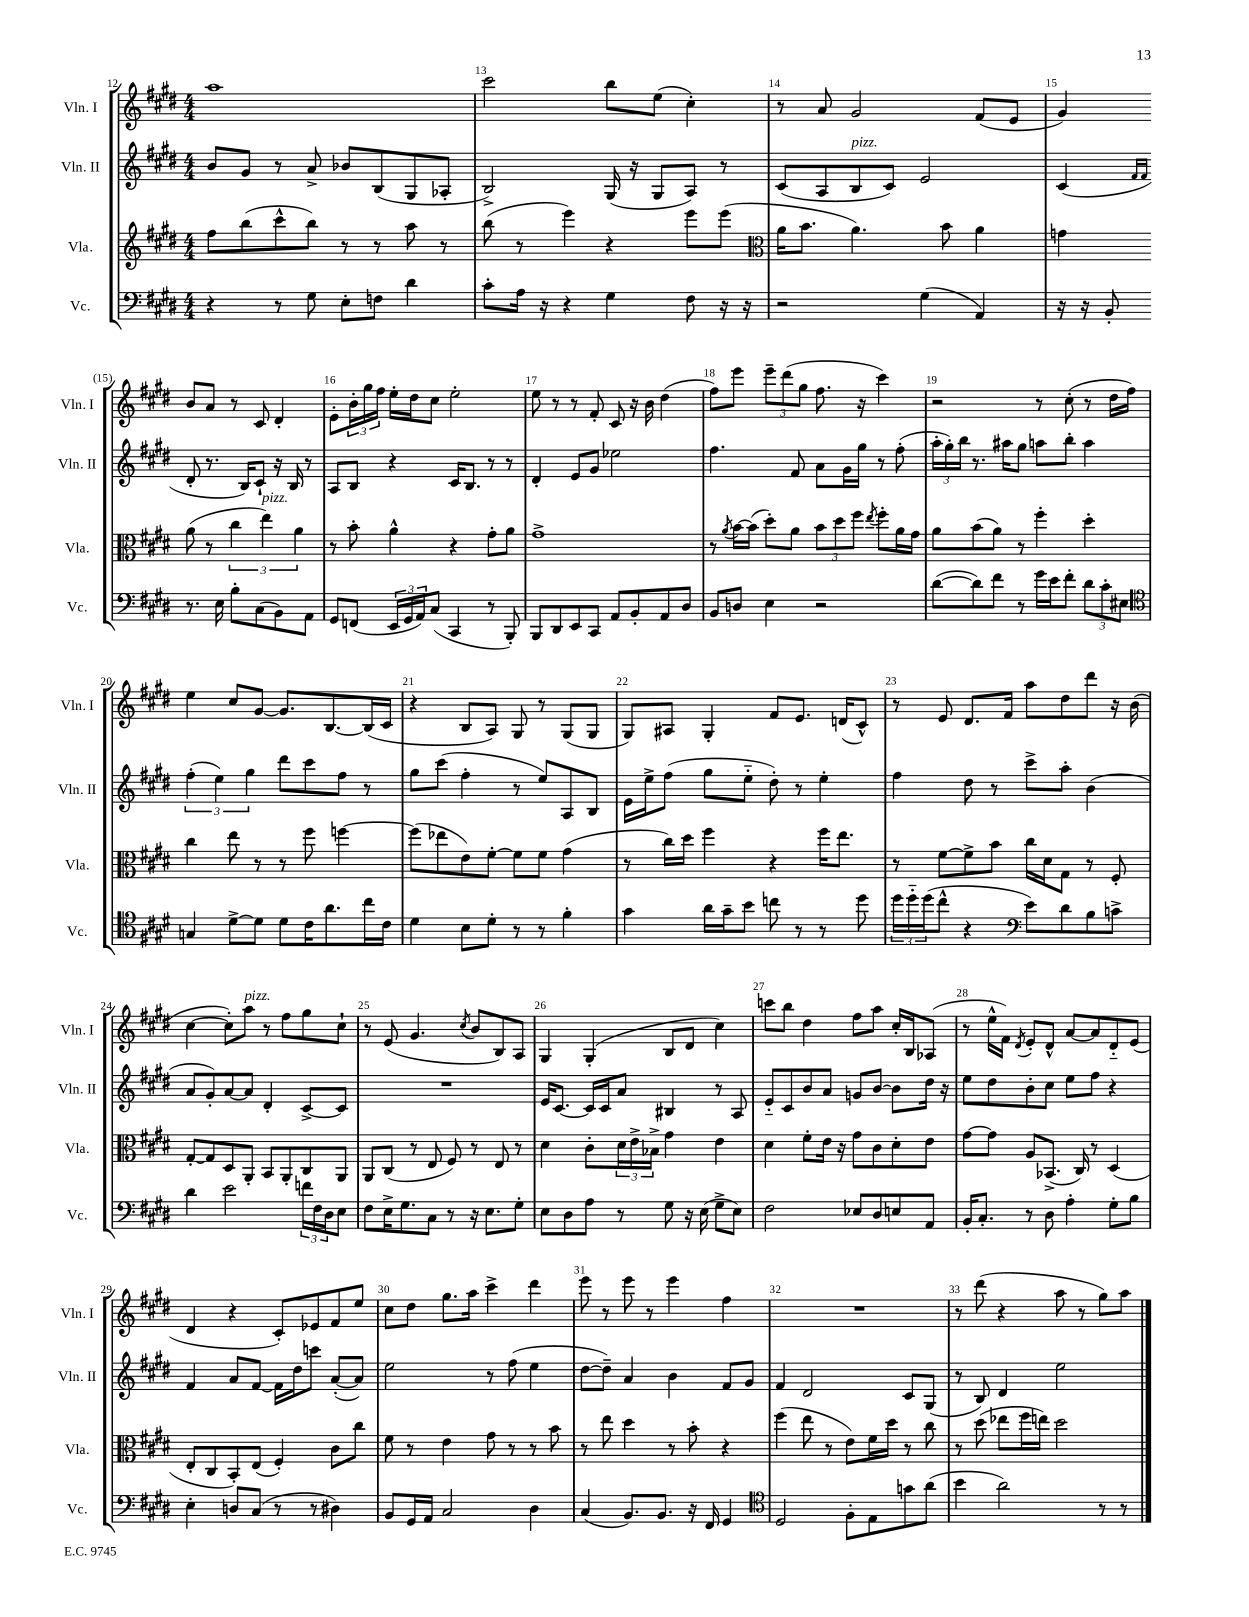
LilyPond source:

<<
\new StaffGroup <<
\new Staff = "s0" \with { instrumentName = "Vln. I" shortInstrumentName = "Vln. I" } {
    \clef treble \key e \major \numericTimeSignature \time 4/4
    a''1 |
    cis'''2 b''8 e''8( cis''4-.) |
    r8 a'8 gis'2 fis'8( e'8 |
    gis'4) b'8 a'8 r8 cis'8 dis'4-. |
    e'8-. \tuplet 3/2 { b'16-. gis''16 fis''16 } e''16-. dis''16 cis''8 e''2-. |
    e''8 r8 r8 fis'8-. cis'8 r16 b'16 dis''4( |
    fis''8) e'''8 \tuplet 3/2 { e'''8-- dis'''8( gis''8 } fis''8. r16 cis'''4) |
    r2 r8 cis''8-.( r8 dis''16 fis''16) |
    e''4 cis''8 gis'8~ gis'8. b8.~ b16( cis'16 |
    r4 b8 a8) gis8 r8 gis8( gis8 |
    gis8) ais8 gis4-. fis'8 e'8. d'16( cis'8-^) |
    r8 e'8 dis'8. fis'16 a''8 dis''8 dis'''8 r16 b'16( |
    cis''4~ cis''8-.) a''8^\markup { \italic "pizz." } r8 fis''8 gis''8 cis''8-! |
    r8 e'8( gis'4. \acciaccatura { cis''8 } b'8 b8) a8 |
    gis4 gis4-.( b8 dis'8 cis''4) |
    c'''8 b''8 dis''4 fis''8 a''8 cis''16-. b16 aes8( |
    r8 e''16-^ fis'16) \acciaccatura { dis'8 } e'8-. dis'8-^ a'8~ a'8 dis'8-_ e'8( |
    dis'4 r4 cis'8-.) ees'8 fis'8 e''8 |
    cis''8 dis''8 gis''8. a''16 cis'''4-> dis'''4 |
    e'''8 r8 e'''8 r8 e'''4 fis''4 |
    R1 |
    r8 dis'''8( r4 a''8 r8 gis''8) a''8 \bar "|." |
}
\new Staff = "s1" \with { instrumentName = "Vln. II" shortInstrumentName = "Vln. II" } {
    \clef treble \key e \major \numericTimeSignature \time 4/4
    b'8 gis'8 r8 a'8-> bes'8 b8( gis8 aes8-. |
    b2->) gis16( r16 gis8 a8) r8 |
    cis'8( a8 b8^\markup { \italic "pizz." } cis'8) e'2 |
    cis'4( \grace { fis'16 fis'16 } dis'8-. r8. b16) cis'8-! r16 b16 r8 |
    a8 b8 r4 cis'16 b8. r8 r8 |
    dis'4-. e'8 gis'8 ees''2 |
    fis''4. fis'8 a'8 gis'16 gis''16 r8 fis''8-.( |
    \tuplet 3/2 { a''16-. gis''16-.) b''16 } r8. ais''16 gis''8 a''8 b''8-. a''4 |
    \tuplet 3/2 { fis''4-.( e''4) gis''4 } dis'''8 cis'''8 fis''8 r8 |
    gis''8 cis'''8( fis''4-. r8 e''8) a8 b8 |
    e'16 e''16-> fis''8( gis''8 e''8-_ dis''8-.) r8 e''4-. |
    fis''4 dis''8 r8 cis'''8-> a''8-. b'4( |
    a'8 gis'8-.) a'8~ a'8 dis'4-. cis'8~-> cis'8 |
    R1 |
    e'16 cis'8.~ cis'16 cis'16 a'8 bis4 r8 a8 |
    e'8-_ cis'8 b'8 a'8 g'8 b'8~ b'8 dis''16 r16 |
    e''8 dis''8 b'8-. cis''8 e''8 fis''8 r4 |
    fis'4 a'8 fis'8~ fis'16 dis''16 c'''8 a'8~-.( a'8) |
    e''2 r8 fis''8( e''4 |
    dis''8~ dis''8--) a'4 b'4 fis'8 gis'8 |
    fis'4 dis'2 cis'8 gis8( |
    r8 b8) dis'4 e''2 \bar "|." |
}
\new Staff = "s2" \with { instrumentName = "Vla." shortInstrumentName = "Vla." } {
    \clef treble \key e \major \numericTimeSignature \time 4/4
    fis''8 b''8( cis'''8-^ b''8) r8 r8 a''8 r8 |
    b''8( r8 e'''4) r4 e'''8 e'''8( |
    \clef alto a'16 b'8. a'4.) b'8 a'4 |
    g'4 a'8( r8 \tuplet 3/2 { cis''4 e''4^\markup { \italic "pizz." }) a'4 } |
    r8 b'8-. a'4-^ r4 gis'8-. a'8 |
    gis'1-> |
    r8 \acciaccatura { a'8 } b'16~ b'16( dis''8-.) a'8 \tuplet 3/2 { b'8 dis''8 fis''8 } \acciaccatura { e''8 } fis''8-. a'16 gis'16 |
    a'8 b'8( a'8) r8 fis''4-. dis''4-. |
    cis''4 e''8 r8 r8 fis''8 f''4~ |
    f''8( ees''8 e'8) fis'8~-. fis'8 fis'8 gis'4( |
    r8 cis''16) dis''16 fis''4 r4 fis''16 e''8. |
    r8 fis'8~ fis'8-> b'8 cis''16 dis'16 gis8 r8 fis8-. |
    gis8~-. gis8 dis8 a,8-. b,8 a,8-. cis8 a,8 |
    a,8 cis8( r8 e8 fis8) r8 e8 r8 |
    dis'4 cis'8-. \tuplet 3/2 { dis'16 e'16-> bes16-> } gis'4 e'4 |
    dis'4 fis'8-. e'16 r16 gis'8 cis'8 dis'8-. e'8 |
    gis'8~ gis'8 a8 bes,8.->( cis16) r8 dis4( |
    e8-. cis8 b,8-.) e8( fis4-.) cis'8 cis''8 |
    fis'8 r8 e'4 gis'8 r8 r8 b'8 |
    r8 e''8 dis''4 r8 b'8-. r4 |
    fis''4( e''8 r8 e'8) fis'16 dis''16 r8 cis''8 |
    r8 dis''8( ees''8 fis''16 e''16) dis''2 \bar "|." |
}
\new Staff = "s3" \with { instrumentName = "Vc." shortInstrumentName = "Vc." } {
    \clef bass \key e \major \numericTimeSignature \time 4/4
    r4 r8 gis8 e8-. f8 dis'4 |
    cis'8-. a16 r16 r4 gis4 fis8 r16 r16 |
    r2 gis4( a,4) |
    r16 r16 b,8-. r8. e16 b8-. cis8( b,8) a,8 |
    gis,8 f,8( \tuplet 3/2 { e,16 gis,16 a,16) } cis8( cis,4 r8 b,,8-.) |
    b,,8 dis,8 e,8 cis,8 a,8 b,8-. a,8 dis8 |
    b,8 d8 e4 r2 |
    dis'8~( dis'8) fis'8 r8 gis'16 e'16 fis'8-. \tuplet 3/2 { dis'8 cis'8-. eis8 } |
    \clef tenor g4 dis'8~-> dis'8 dis'8 cis'16 a'8. cis''16 cis'16 |
    dis'4 b8 dis'8-. r8 r8 fis'4-. |
    gis'4 a'16 gis'16-- b'8 c''8 r8 r8 dis''8 |
    \tuplet 3/2 { dis''16 dis''16-_ dis''16( } cis''8-^ r4 \clef bass e'8) dis'8 b8 c'8-> |
    dis'4 e'2 \tuplet 3/2 { f'16 fis16 dis16 } e8 |
    fis8 e16-> gis8. cis8 r8 r16 e8. gis8-. |
    e8 dis8 a8 r8 gis8 r16 e16( gis8-> e8) |
    fis2 ees8 dis8 e8 a,8 |
    b,16-. cis8.-. r8 dis8 a4-. gis8-. b8 |
    e4-. d8 cis8( r8 r8 dis4) |
    b,8 gis,16 a,16 cis2 dis4 |
    cis4( b,8.) b,8. r16 fis,16 gis,4 |
    \clef tenor dis2 fis8-. e8 g'8 a'8( |
    b'4 a'2) r8 r8 \bar "|." |
}
>>
>>
\layout { \context { \Score currentBarNumber = #12 \override BarNumber.break-visibility = ##(#f #t #t) barNumberVisibility = #all-bar-numbers-visible } }
